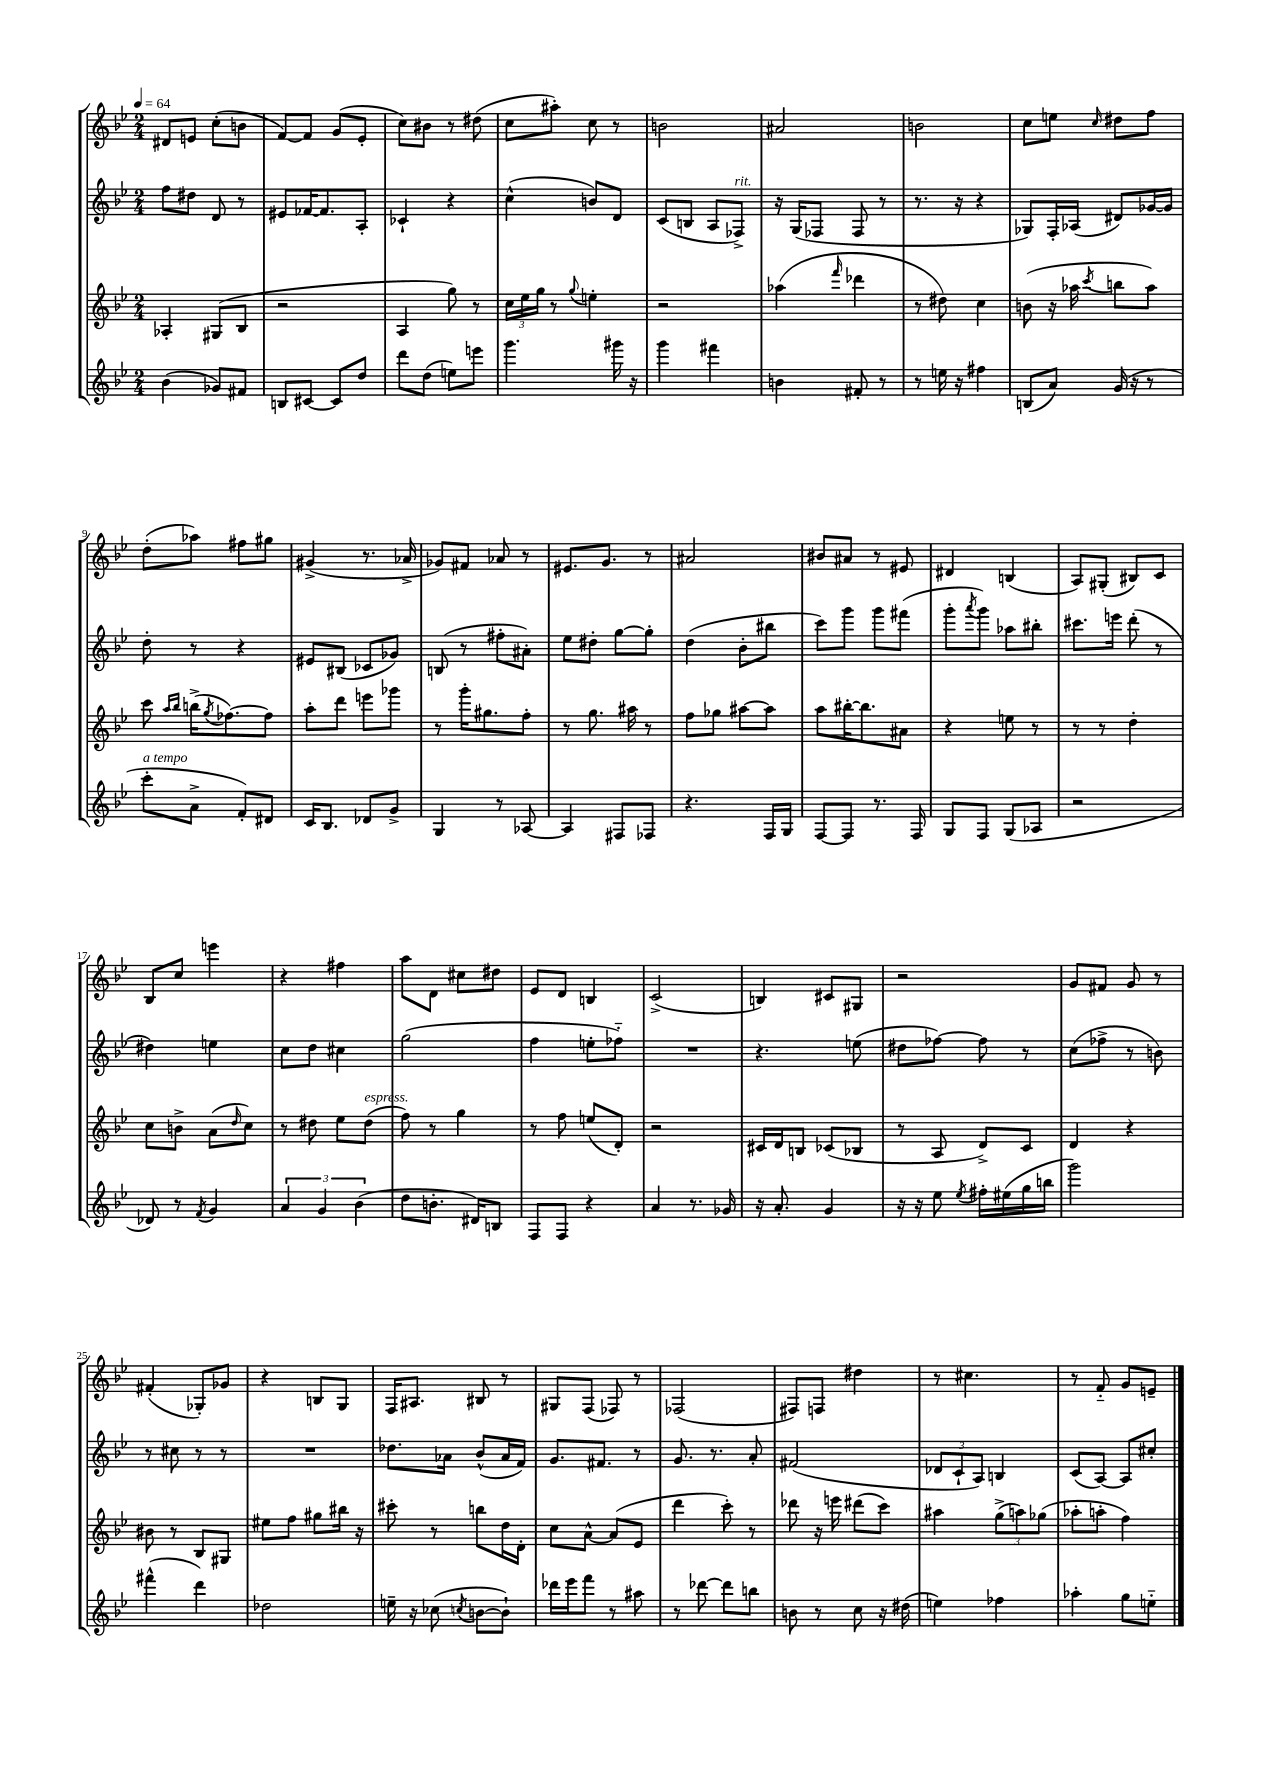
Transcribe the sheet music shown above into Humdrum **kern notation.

**kern	**kern	**kern	**kern
*part4	*part3	*part2	*part1
*staff4	*staff3	*staff2	*staff1
*clefG2	*clefG2	*clefG2	*clefG2
*k[b-e-]	*k[b-e-]	*k[b-e-]	*k[b-e-]
*M2/4	*M2/4	*M2/4	*M2/4
*MM64	*MM64	*MM64	*MM64
=1	=1	=1	=1
(4b-\	4A-X'/	8ff\L	8d#X/L
.	.	8dd#X\J	8en/J
8g-X/L)	(8G#X/L	8d/	(8cc'\L
8f#X/J	8B-/J	8r	8bn\J
=2	=2	=2	=2
8Bn/L	2r	8e#X/L	[8f/L)
[8c#X/J	.	[16f-X/K	8f/J]
.	.	8.f-/]	.
8c#/L]	.	.	(8g/L
8dd/J	.	8A'/J	8e-'/J
=3	=3	=3	=3
8ddd\L	4A/	4c-X`/	8cc\L)
(8dd\J	.	.	8b#X\J
8een\L)	8gg\)	4r	8r
8eeen\J	8r	.	(8dd#X\
=4	=4	=4	=4
4.ggg\	24cc\LL	(4cc^^\	8cc\L
.	24ee-\	.	.
.	24gg\JJ	.	.
.	8r	.	8aa#X'\J)
.	8qqgg/	.	.
.	4een'\	8bn/L)	8cc\
16ggg#X\	.	8d/J	8r
16r	.	.	.
=5	=5	=5	=5
4ggg\	2r	(8c/L	2bn\
.	.	8Bn/J	.
4fff#X\	.	8A/L	.
!	!	!LO:TX:a:i:t=rit.	!
.	.	8F-X^/J)	.
=6	=6	=6	=6
4bn\	(4aa-X\	16r	2a#X/
.	.	(16G/KL	.
.	.	8F-X/J	.
.	16qqfff/	.	.
8f#X'/	4ddd-X\	8F-/	.
8r	.	8r	.
=7	=7	=7	=7
8r	8r	8.r	2bn\
16een\	8dd#X\)	.	.
16r	.	16r	.
4ff#X\	4cc\	4r	.
=8	=8	=8	=8
(8Bn/L	(8bn\	8G-X/L)	8cc\L
8a/J)	16r	16F'/L	8een\J
.	16aa-X\	(16A-X/JJ	.
.	8qccc/	.	16qqcc/
(16g/	8bbn\L	8d#X/L)	8dd#X\L
16r	.	.	.
8r	8aa-\J)	[16g-X/L	8ff\J
.	.	16g-/JJ]	.
!!LO:LB:g=z
=9	=9	=9	=9
!LO:TX:a:i:t=a tempo	!	!	!
8ccc'\L	8ccc\	8dd'\	(8dd'\L
.	16qqaa/LL	.	.
.	16qqbb-/JJ	.	.
8a^\J	(16bbn^\KL	8r	8aa-X\J)
.	8qgg/	.	.
.	[8.ff-X\)	.	.
8f'/L)	.	4r	8ff#X\L
8d#X/J	8ff-\J]	.	8gg#X\J
=10	=10	=10	=10
16c/KL	8aa'\L	8e#X/L	(4g#X^/
8.B-/J	.	.	.
.	8ddd\J	(8B#X/J	.
8d-X/L	8eeen\L	8c-X/L	8.r
8g^/J	8ggg-X\J	8g-X/J)	.
.	.	.	16a-X^/
=11	=11	=11	=11
4G/	8r	(8Bn/	8g-X/L)
.	16ggg'\KL	8r	8f#X/J
.	8.gg#X\	.	.
8r	.	8ff#X'\L	8a-X/
[8A-X/	8ff'\J	8a#X'\J)	8r
=12	=12	=12	=12
4A-/]	8r	8ee-\L	8.e#X/L
.	8.gg\	8dd#X'\J	.
.	.	.	8.g/J
8F#X/L	.	[8gg\L	.
.	16aa#X\	.	.
8F-X/J	8r	8gg'\J]	8r
=13	=13	=13	=13
4.r	8ff\L	(4dd\	2a#X/
.	8gg-X\J	.	.
.	[8aa#X\L	8b-'\L	.
16F/LL	8aa#\J]	8bb#X\J	.
16G/JJ	.	.	.
=14	=14	=14	=14
[8F/L	8aa\L	8ccc\L)	8b#X/L
8F/J]	[16bb#X'\K	8ggg\J	8a#X/J
.	8.bb#\]	.	.
8.r	.	8ggg\L	8r
.	8a#X\J	(8fff#X\J	8e#X/
16F/	.	.	.
=15	=15	=15	=15
8G/L	4r	8ggg'\L	4d#X/
.	.	8qaaa/	.
8F/J	.	8ggg\J)	.
(8G/L	8een\	8aa-X\L	(4Bn/
8A-X/J	8r	8bb#X'\J	.
=16	=16	=16	=16
2r	8r	8.ccc#X\L	8A/L)
.	8r	.	(8G#X'/J
.	.	16eeen\Jk	.
.	4dd'\	(8ddd'\	8B#X/L)
.	.	8r	8c/J
!!LO:LB:g=z
=17	=17	=17	=17
8d-X/)	8cc\L	4dd#X\)	8B-/L
8r	8bn^\J	.	8cc/J
8qf/	.	.	.
4g/	(8a\L	4een\	4eeen\
.	16qqdd/	.	.
.	8cc\J)	.	.
=18	=18	=18	=18
6a/	8r	8cc\L	4r
.	8dd#X\	8dd\J	.
6g/	.	.	.
.	8ee-\L	4cc#X\	4ff#X\
(6b-\	.	.	.
!	!LO:TX:a:i:t=espress.	!	!
.	(8dd#\J	.	.
=19	=19	=19	=19
8dd\L	8ff\)	(2gg\	8aa\L
8.bn'\J	8r	.	8d\J
.	4gg\	.	8cc#X\L
16d#X/KL)	.	.	.
8Bn/J	.	.	8dd#X\J
=20	=20	=20	=20
8F/L	8r	4ff\	8e-/L
8F/J	8ff\	.	8d/J
4r	(8een/L	8een'\L	4Bn/
.	8d'/J)	8ff-X\J)	.
=21	=21	=21	=21
4a/	2r	2r	(2c^/
8.r	.	.	.
16g-X/	.	.	.
=22	=22	=22	=22
16r	16c#X/LL	4.r	4Bn/)
8.a'/	16d/J	.	.
.	8Bn/J	.	.
4g/	(8c-X/L	.	8c#X/L
.	8B-X/J	(8een\	8G#X/J
=23	=23	=23	=23
16r	8r	8dd#X\L	2r
16r	.	.	.
8ee-\	8A/	[8ff-X\J)	.
8qee-/	.	.	.
16ff#X'\LL	8d^/L)	8ff-\]	.
(16ee#X\	.	.	.
16gg\	8c/J	8r	.
16bbn\JJ	.	.	.
=24	=24	=24	=24
2ggg\)	4d/	(8cc\L	8g/L
.	.	8ff-X^\J	8f#X/J
.	4r	8r	8g/
.	.	8bn\)	8r
!!LO:LB:g=z
=25	=25	=25	=25
(4fff#X^^\	8b#X\	8r	(4f#X'/
.	8r	8cc#X\	.
4ddd\)	8B-/L	8r	8G-X'/L)
.	8G#X/J	8r	8g-X/J
=26	=26	=26	=26
2dd-X\	8ee#X\L	2r	4r
.	8ff\J	.	.
.	8gg#X\L	.	8Bn/L
.	16bb#X\Jk	.	8G/J
.	16r	.	.
=27	=27	=27	=27
16een~\	8ccc#X'\	8.dd-X\L	16F/KL
16r	.	.	8.A#X/J
(8cc-X\	8r	.	.
.	.	16a-X\Jk	.
8qccn/	.	.	.
[8bn\L	8bbn\L	(8b-^^/L	8B#X/
8b`\J])	16dd\L	16a-/L	8r
.	16d'\JJ	16f/JJ)	.
=28	=28	=28	=28
16ddd-X\LL	8cc\L	8.g/L	8G#X/L
16eee-\J	.	.	.
8fff\J	[8a^^\J	.	(8F/J
.	.	8.f#X/J	.
8r	(8a/L]	.	8F-X/)
8aa#X\	8e-/J	8r	8r
=29	=29	=29	=29
8r	4ddd\	8.g/	(2F-X/
[8ddd-X\	.	.	.
.	.	8.r	.
8ddd-\L]	8ccc'\)	.	.
8bbn\J	8r	8a'/	.
=30	=30	=30	=30
8bn\	8ddd-X\	(2f#X/	8F#X/L)
8r	16r	.	8Fn/J
.	16eeen\	.	.
8cc\	(8ddd#X\L	.	4dd#X\
16r	8ccc\J)	.	.
(16dd#X\	.	.	.
=31	=31	=31	=31
4een\)	4aa#X\	12d-X/L	8r
.	.	12c`/	.
.	.	.	4.cc#X\
.	.	12A/J)	.
4ff-X\	(12gg^\L	4Bn/	.
.	12aan\)	.	.
.	(12gg-X\J	.	.
=32	=32	=32	=32
4aa-X'\	8aa-X'\L	(8c/L	8r
.	8aan'\J	[8A/J)	8f/
8gg\L	4ff\)	8A/L]	8g/L
8een\J	.	8cc#X'/J	8en~/J
==	==	==	==
*-	*-	*-	*-
